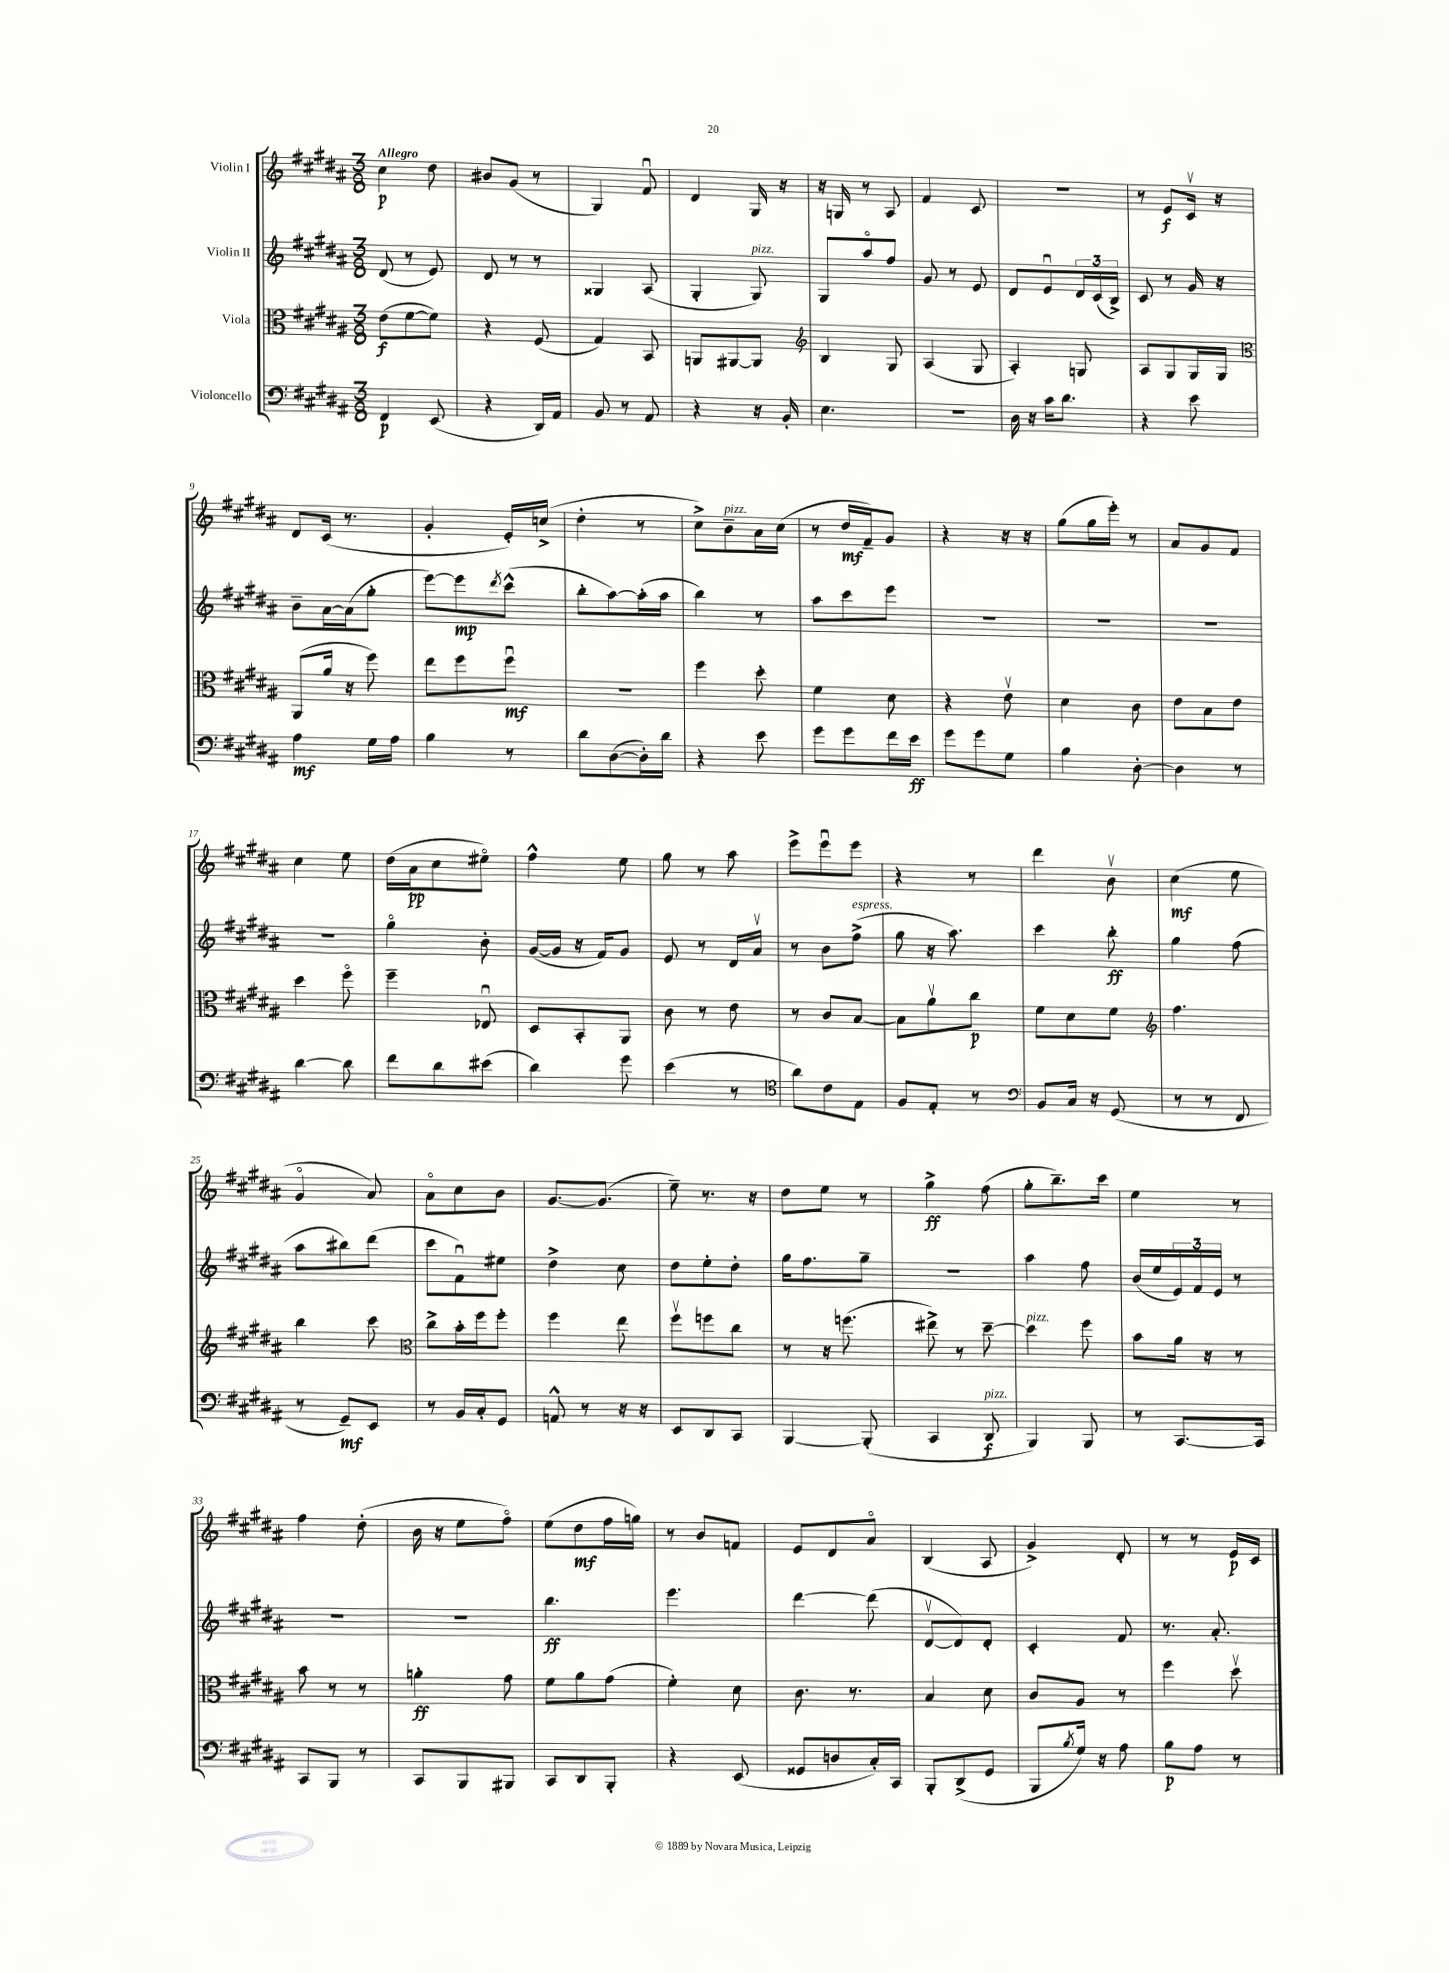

**kern	**kern	**kern	**kern
*staff4	*staff3	*staff2	*staff1
*clefF4	*clefC3	*clefG2	*clefG2
*k[f#c#g#d#a#]	*k[f#c#g#d#a#]	*k[f#c#g#d#a#]	*k[f#c#g#d#a#]
*M3/8	*M3/8	*M3/8	*M3/8
4FF#	(8e	(8d#	4cc#
.	[8f#	8r	.
(8EE	8f#])	8e)	8dd#
=	=	=	=
4r	4r	8d#	8b#
.	.	8r	(8g#
16DD#)	(8F#	8r	8r
16AA#	.	.	.
=	=	=	=
8BB	4G#)	4G##	4G#)
8r	.	.	.
8AA#	8BB	(8A#	8f#u
=	=	=	=
4r	8AA	4G#'	4d#
.	[8AA#	.	.
16r	8AA#]	8G#)	16G#
16BB'	.	.	16r
=	=	=	=
*	*clefG2	*	*
4.E	4B	8G#	16r
.	.	.	16G
.	.	8aa#o	8r
.	8G#	8ff#	8A#
=	=	=	=
4.r	(4A#	8g#	4f#
.	.	8r	.
.	8G#	8e	8c#
=	=	=	=
16D#	4A#')	8d#	4.r
16r	.	.	.
16c#	.	8eu	.
8.d#	.	.	.
.	8G	24d#	.
.	.	(24c#	.
.	.	24B^)	.
=	=	=	=
4r	8A#	8c#	8r
.	8G#	8r	8e
8e	16G#	16g#	16c#v
.	16G#	16r	16r
=	=	=	=
*	*clefC3	*	*
4A#	(8AA#	8b~	8d#
.	16a#	[16a#	(16c#
.	16r	(16a#]	8.r
16G#	8ff#)	8gg#'	.
16A#	.	.	.
=	=	=	=
4B	8ee	[8eee)	4g#'
.	8ff#	8eee]	.
.	.	8qddd#	.
8r	8ff#u	(8ccc#^^	16e')
.	.	.	(16cc^
=	=	=	=
8d#	4.r	8bb'	4dd#'
([8D#	.	[8aa#)	.
16D#'])	.	(16aa#']	8r
16d#	.	16aa#	.
=	=	=	=
4r	4ff#	4bb)	8cc#^)
.	.	.	8b~
8e	8dd#'	8r	16a#
.	.	.	(16cc#
=	=	=	=
8g#	4f#	8aa#	8r
8g#	.	8ccc#	16dd#
.	.	.	16f#~)
16f#	8d#	8eee	8g#
16e	.	.	.
=	=	=	=
8g#	4r	4.r	4r
8g#	.	.	.
8G#	8ev	.	16r
.	.	.	16r
=	=	=	=
4B	4d#	4.r	(8gg#
.	.	.	16gg#
.	.	.	16eee')
[8D#'	8c#	.	8r
=	=	=	=
4D#]	8e	4.r	8a#
.	8B	.	8g#
8r	8e	.	8f#
=	=	=	=
[4d#	4dd#	4.r	4cc#
8d#]	8ff#o	.	8ee
=	=	=	=
8f#	4ff#~	4gg#o	(16dd#
.	.	.	16a#
8d#	.	.	8cc#
(8e#	8E-u	8b'	8ee#o)
=	=	=	=
4d#)	8D#	([16g#	4ff#^^
.	.	16g#]	.
.	8BB'	16r	.
.	.	16f#)	.
8g#	8AA#	8g#	8ee
=	=	=	=
(4e	8c#	8e	8gg#
.	8r	8r	8r
8r	8e	16d#	8aa#
.	.	16a#v	.
=	=	=	=
*clefC4	*	*	*
8a#)	8r	8r	8eee^
8c#	8c#	8b	8eeeu
8E	[8B	(8ff#^	8eee
=	=	=	=
8F#	8B]	8gg#	4r
8E'	8a#v	16r	.
.	.	8.aa#)	.
8r	8cc#	.	8r
=	=	=	=
*clefF4	*	*	*
8BB	8f#	4ccc#	4ddd#
16C#	8d#	.	.
16r	.	.	.
(8GG#	8f#	8bb'	8bv
=	=	=	=
*	*clefG2	*	*
8r	4.ff#	4gg#	(4cc#
8r	.	.	.
8FF#	.	(8ff#	8ee
=	=	=	=
8r	4bb	8aa#	4g#o
8GG#~)	.	8bb#)	.
8EE	8ccc#	(8ddd#	8a#)
=	=	=	=
*	*clefC3	*	*
8r	8cc#^	8ccc#	8a#o
16BB	16b'	8f#u)	8cc#
16C#'	16ff#	.	.
8GG#	8ff#'	8ee#	8b
=	=	=	=
8AA^^	4ff#	4dd#^	[8.g#
8r	.	.	.
.	.	.	(8.g#]
16r	8ee	8cc#	.
16r	.	.	.
=	=	=	=
8EE	8ff#v	8dd#	8ee~)
8DD#	8ff	8ee'	8.r
8CC#	8cc#	8dd#'	.
.	.	.	16r
=	=	=	=
[4BBB	8r	16gg#	8dd#
.	.	8.ff#	.
.	16r	.	8ee
.	(8.ff	.	.
(8BBB']	.	8gg#~	8r
=	=	=	=
4CC#	8ee#^)	4.r	4gg#^
.	8r	.	.
8DD#	[8dd#~	.	(8ff#
=	=	=	=
4BBB)	4dd#]	4aa#	8gg#'
.	.	.	8.bb~)
8BBB	8ff#	8ff#	.
.	.	.	16ccc#
=	=	=	=
8r	8b	(16b	4ee
.	.	16ee	.
[8.CC#	16a#	24e)	.
.	.	24f#	.
.	16r	.	.
.	.	24e	.
.	8r	8r	8r
16CC#]	.	.	.
=	=	=	=
8CC#	8b	4.r	4ff#
8BBB	8r	.	.
8r	8r	.	(8dd#'
=	=	=	=
8CC#	4a'	4.r	16b
.	.	.	16r
8BBB	.	.	8ee
8BBB#	8g#	.	8ff#o)
=	=	=	=
8CC#	8f#	4.bb	(8ee
8DD#	8a#	.	8dd#
8BBB'	(8g#	.	16ff#
.	.	.	16gg)
=	=	=	=
4r	4f#')	4.eee	8r
.	.	.	8b
(8EE	8d#	.	8f
=	=	=	=
8GG##	8.c#	[4ddd#	8e
8D	.	.	8d#
.	8.r	.	.
16C#')	.	(8ddd#]	8a#o
16CC#	.	.	.
=	=	=	=
8BBB'	4B	[8d#v	(4B
(8DD#^	.	8d#])	.
8GG#	8d#	8d#'	8A#
=	=	=	=
8BBB	8c#	4c#'	4g#^)
8qB	.	.	.
16G#)	8A#	.	.
16r	.	.	.
8A#	8r	8f#	8d#'
=	=	=	=
8B	4ff#	8.r	8r
8A#	.	.	8r
.	.	8.a#'	.
8r	8dd#v	.	16e
.	.	.	16c#
==	==	==	==
*-	*-	*-	*-
